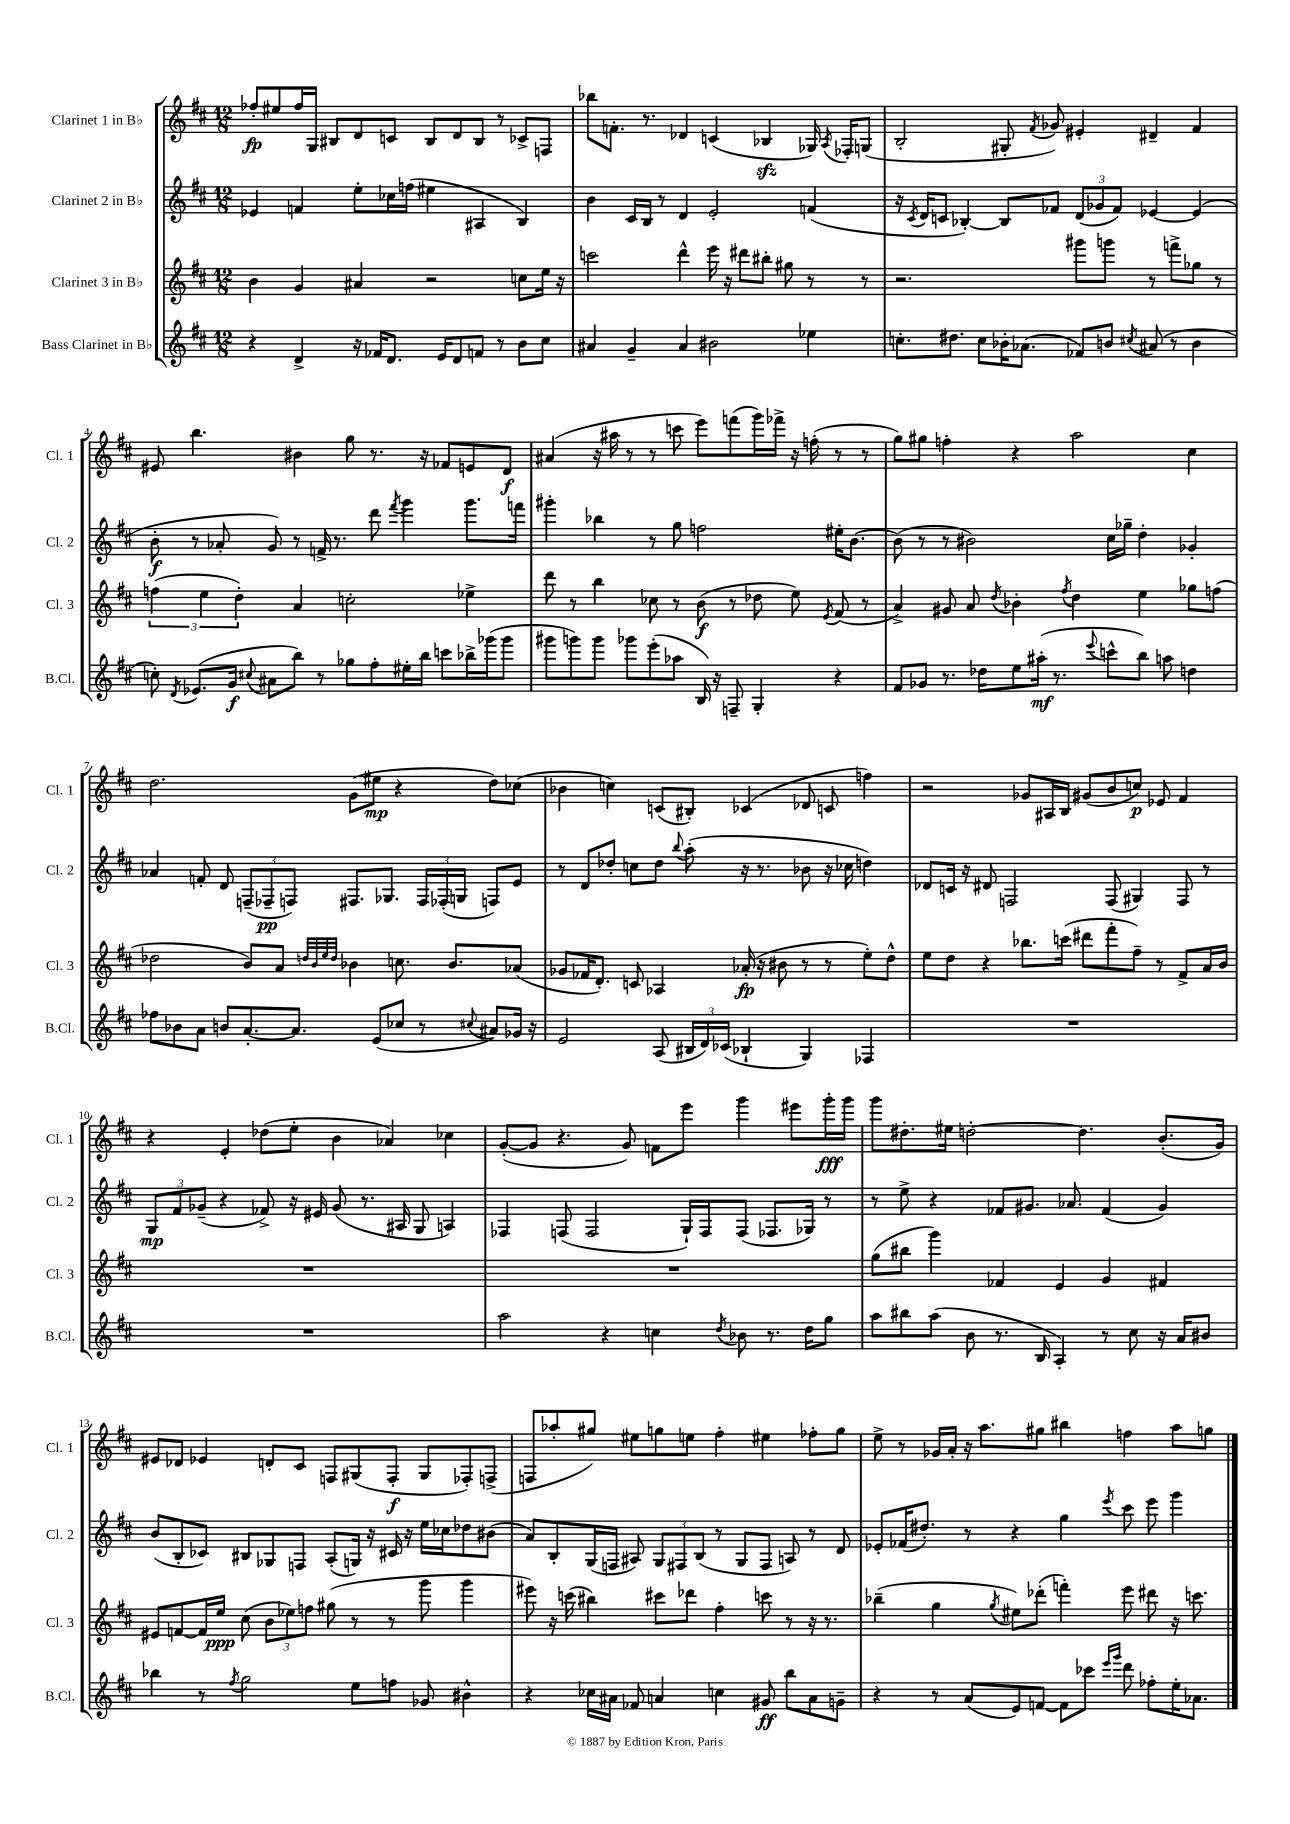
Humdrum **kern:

**kern	**kern	**kern	**kern
*staff4	*staff3	*staff2	*staff1
*clefG2	*clefG2	*clefG2	*clefG2
*k[f#c#]	*k[f#c#]	*k[f#c#]	*k[f#c#]
*M12/8	*M12/8	*M12/8	*M12/8
4r	4b	4e-	8ff-'
.	.	.	8ee#
4d^	4g	4f	16ff-
.	.	.	16G
.	.	.	8B#
16r	4a#	8ee'	8d
16f-	.	.	.
8.d	.	16cc-	8c
.	.	(16ff	.
.	2r	4ee#	8B#
16e	.	.	.
8d	.	.	8d
8f	.	4A#	8B#
8r	.	.	8r
8b	8cc	4B)	8c-^
8cc#	16ee	.	8F
.	16r	.	.
=	=	=	=
4a#	2ccc	4b	8bb-
.	.	.	8.f'
4g~	.	16c#	.
.	.	16B	8.r
.	.	8r	.
4a#	4ddd^^	4d	4d-
2b#	16eee	2e'	(4c
.	16r	.	.
.	8ddd#	.	.
.	8bb#'	.	4B-
.	8gg#	.	.
4ee-	8r	(4f	16G-)
.	.	.	8qA
.	.	.	16F-'
.	8r	.	(8G
=	=	=	=
8.cc'	2.r	16r	2B'
.	.	8qc#	.
.	.	16d	.
.	.	8c	.
8.dd#	.	.	.
.	.	[4B-')	.
8cc	.	.	.
16b-'	.	8B-]	8G#'
(8.a-	.	.	.
.	.	.	8qf#
.	.	8f-	8g-)
8f-)	8ggg#	(12d	4e#'
.	.	12g-	.
8b	8ggg	.	.
.	.	12f-)	.
8qcc#	.	.	.
(8a#	8r	[4e-	4d#~
8r	8fff^	.	.
4b	8gg-	(4e-]	4f#
.	8r	.	.
=	=	=	=
8cc')	(6ff	8b'	8e#
8qd	.	.	.
(8.e-	.	8r	4.bb
.	6ee	.	.
.	.	8a-'	.
16g	.	.	.
.	6dd')	.	.
8qqcc#	.	.	.
8a#	.	8g)	.
8bb)	4a	8r	4b#
8r	.	16f^	.
.	.	8.r	.
8gg-	2cc'	.	8gg
8ff#'	.	8ddd	8.r
.	.	8qfff#	.
16ee#'	.	4ggg	.
16bb	.	.	16r
8ccc	.	.	8f-
16bb-^	4ee-^	8.ggg	8e
(16ggg-	.	.	.
8ggg-	.	.	8d
.	.	16fff	.
=	=	=	=
8ggg#	8ddd	4ggg#'	(4a#
8ggg)	8r	.	.
8ggg	4bb	4bb-	16r
.	.	.	16aa#
8ggg-	.	.	8r
(8eee'	8cc-	8r	8r
8aa-	8r	8gg	8ccc
16B)	(8b	2ff	8eee)
16r	.	.	.
8F~	8r	.	(8fff
4G'	8dd-	.	16ggg)
.	.	.	16fff-^
.	8ee)	.	16r
.	.	.	(16ff'
.	8qe	.	.
4r	(8f#	16ee#'	8r
.	.	[8.b	.
.	8r	.	8r
=	=	=	=
8f#	4a^)	(8b]	8gg)
8g-	.	8r	8gg#
8.r	8g#	8r	4ff'
.	8a	2b#)	.
16dd-	.	.	.
.	8qdd	.	.
8ee	4b-'	.	4r
(16aa#'	.	.	.
8.r	.	.	.
.	8qff#	.	.
.	4dd	.	2aa
8qqeee	.	.	.
8ccc^^	.	16cc#	.
.	.	16gg-~	.
8bb)	4ee	4dd'	.
8aa	.	.	.
4dd	8gg-	4g-'	4cc#
.	(8ff	.	.
=	=	=	=
8ff-	2dd-	4a-	2.dd
8b-	.	.	.
8a	.	8f'	.
8b	.	8d	.
[8.a'	8b)	(12F~	.
.	.	12F-~	.
.	8a	.	.
.	.	12F)	.
8.a]	.	.	.
.	32qqdd	.	.
.	32qqb	.	.
.	32qqee	.	.
.	32qqdd	.	.
.	4b-	8.F#	(8g
(8e	.	.	8ee#
.	.	8.G-	.
8cc-	8.cc	.	4r
8r	.	24F#	.
.	.	(24F-'	.
.	8.b-	.	.
.	.	24G	.
8qqcc#	.	.	.
8a#)	.	8F)	8dd)
16g-	(8a-	8e	(8cc-
16r	.	.	.
=	=	=	=
2e	8g-	8r	4b-
.	16f-	8d	.
.	8.d')	.	.
.	.	8dd-'	4cc)
.	8c	8cc	.
(8A	4A-	8dd-	(8c
.	.	8qqbb	.
24B#	.	(8aa'	8B#')
24d)	.	.	.
(24c-	.	.	.
4B-`	(16a-'	16r	(4c-
.	16r	8.r	.
.	8b#	.	.
4G)	8r	8b-	8d-
.	8r	16r	8c
.	.	16cc-	.
4F-	8ee')	4dd)	4ff)
.	8dd^^	.	.
=	=	=	=
1.r	8ee	8d-	2r
.	8dd	16c	.
.	.	16r	.
.	4r	8d#	.
.	.	2F	.
.	8.bb-	.	8g-
.	.	.	16A#
.	(16ccc	.	16B
.	8ddd#	.	(8g#
.	8fff#'	(8F	8b
.	8ff#~)	4G#)	8cc)
.	8r	.	8e-
.	8f#^	8F	4f#
.	16a	8r	.
.	16b	.	.
=	=	=	=
1.r	1.r	12G	4r
.	.	12f#	.
.	.	(12g-~	.
.	.	4r	4e'
.	.	8f-^)	(8dd-
.	.	16r	8ee'
.	.	16e#	.
.	.	(8g-	4b
.	.	8.r	.
.	.	.	4a-)
.	.	16A#	.
.	.	8G	.
.	.	4A)	4cc-
=	=	=	=
2aa	1.r	4F-	([8g'
.	.	.	8g]
.	.	(8F	4.r
.	.	2F	.
4r	.	.	.
.	.	.	8g)
4cc	.	.	8f
.	.	16G`)	8eee
.	.	16F	.
8qdd	.	.	.
8b-	.	(8F	4ggg
8.r	.	8.F-	.
.	.	.	8eee#
16dd	.	16G-)	.
8gg	.	8r	16ggg'
.	.	.	16ggg
=	=	=	=
8aa	(8gg	8r	8ggg
8bb#	8bb#	8ee^	8.dd#'
(8aa	4ggg)	4r	.
.	.	.	16ee#
8b	.	.	[2dd'
8.r	4f-	8f-	.
.	.	8.g#	.
16B	.	.	.
4A')	4e	.	.
.	.	8.a-	.
.	.	.	4.dd]
8r	4g	(4f-	.
8cc#	.	.	.
16r	4f#	4g#)	(8.b'
16a	.	.	.
8b#	.	.	.
.	.	.	16g)
=	=	=	=
4bb-	8e#	(8b	8e#
.	[8f	8B'	8d-
8r	16f]	8c-)	4e-
.	16ee	.	.
8qff#	.	.	.
2gg	(8cc#	8B#	.
.	12b	8G-	8d'
.	12ee-)	.	.
.	.	8F	8c#
.	12ff	.	.
.	(8gg#	(8A'	8F
8ee	8r	16G)	(8G#
.	.	16r	.
8ff	8r	16c#	8F'
.	.	16r	.
8g-	8ggg	16ee	8G#
.	.	16cc-	.
4b#^^	4ggg	8dd-	8F-')
.	.	(8b#	(8F^
=	=	=	=
4r	8eee#)	8a)	8F
.	16r	8B'	8aa-'
.	(16ccc	.	.
16cc-	4bb#)	(16G	8gg#)
16a#	.	16F	.
8f-	.	8A#)	8ee#
4a	8ccc#	12G	8gg
.	.	12F#	.
.	8ddd-	.	8ee
.	.	(12B	.
4cc	4ff#'	8r	4ff#'
.	.	8G	.
8g#	8ccc	8F#	4ee#
8bb	8r	8A)	.
8a	16r	8r	8ff-'
.	8.r	.	.
8g~	.	8d	8gg
=	=	=	=
4r	(4bb-~	8e-'	8ee^
.	.	(16f-	8r
.	.	8.dd#')	.
8r	4gg	.	16g-
.	.	.	16a'
(8a	.	8r	16r
.	.	.	8.aa
.	8qgg	.	.
8e)	8ee#)	4r	.
[8f	(8ddd-'	.	8gg#
8f]	4fff')	4gg	4bb#
8ccc-	.	.	.
16qqeee	.	.	.
16qqggg	.	8qeee	.
8ddd	8eee	8ccc#	4ff
8ff-'	8ddd#	8eee	.
16ee'	16r	4ggg	8aa
8.a-	8.ccc	.	.
.	.	.	8gg
==	==	==	==
*-	*-	*-	*-
